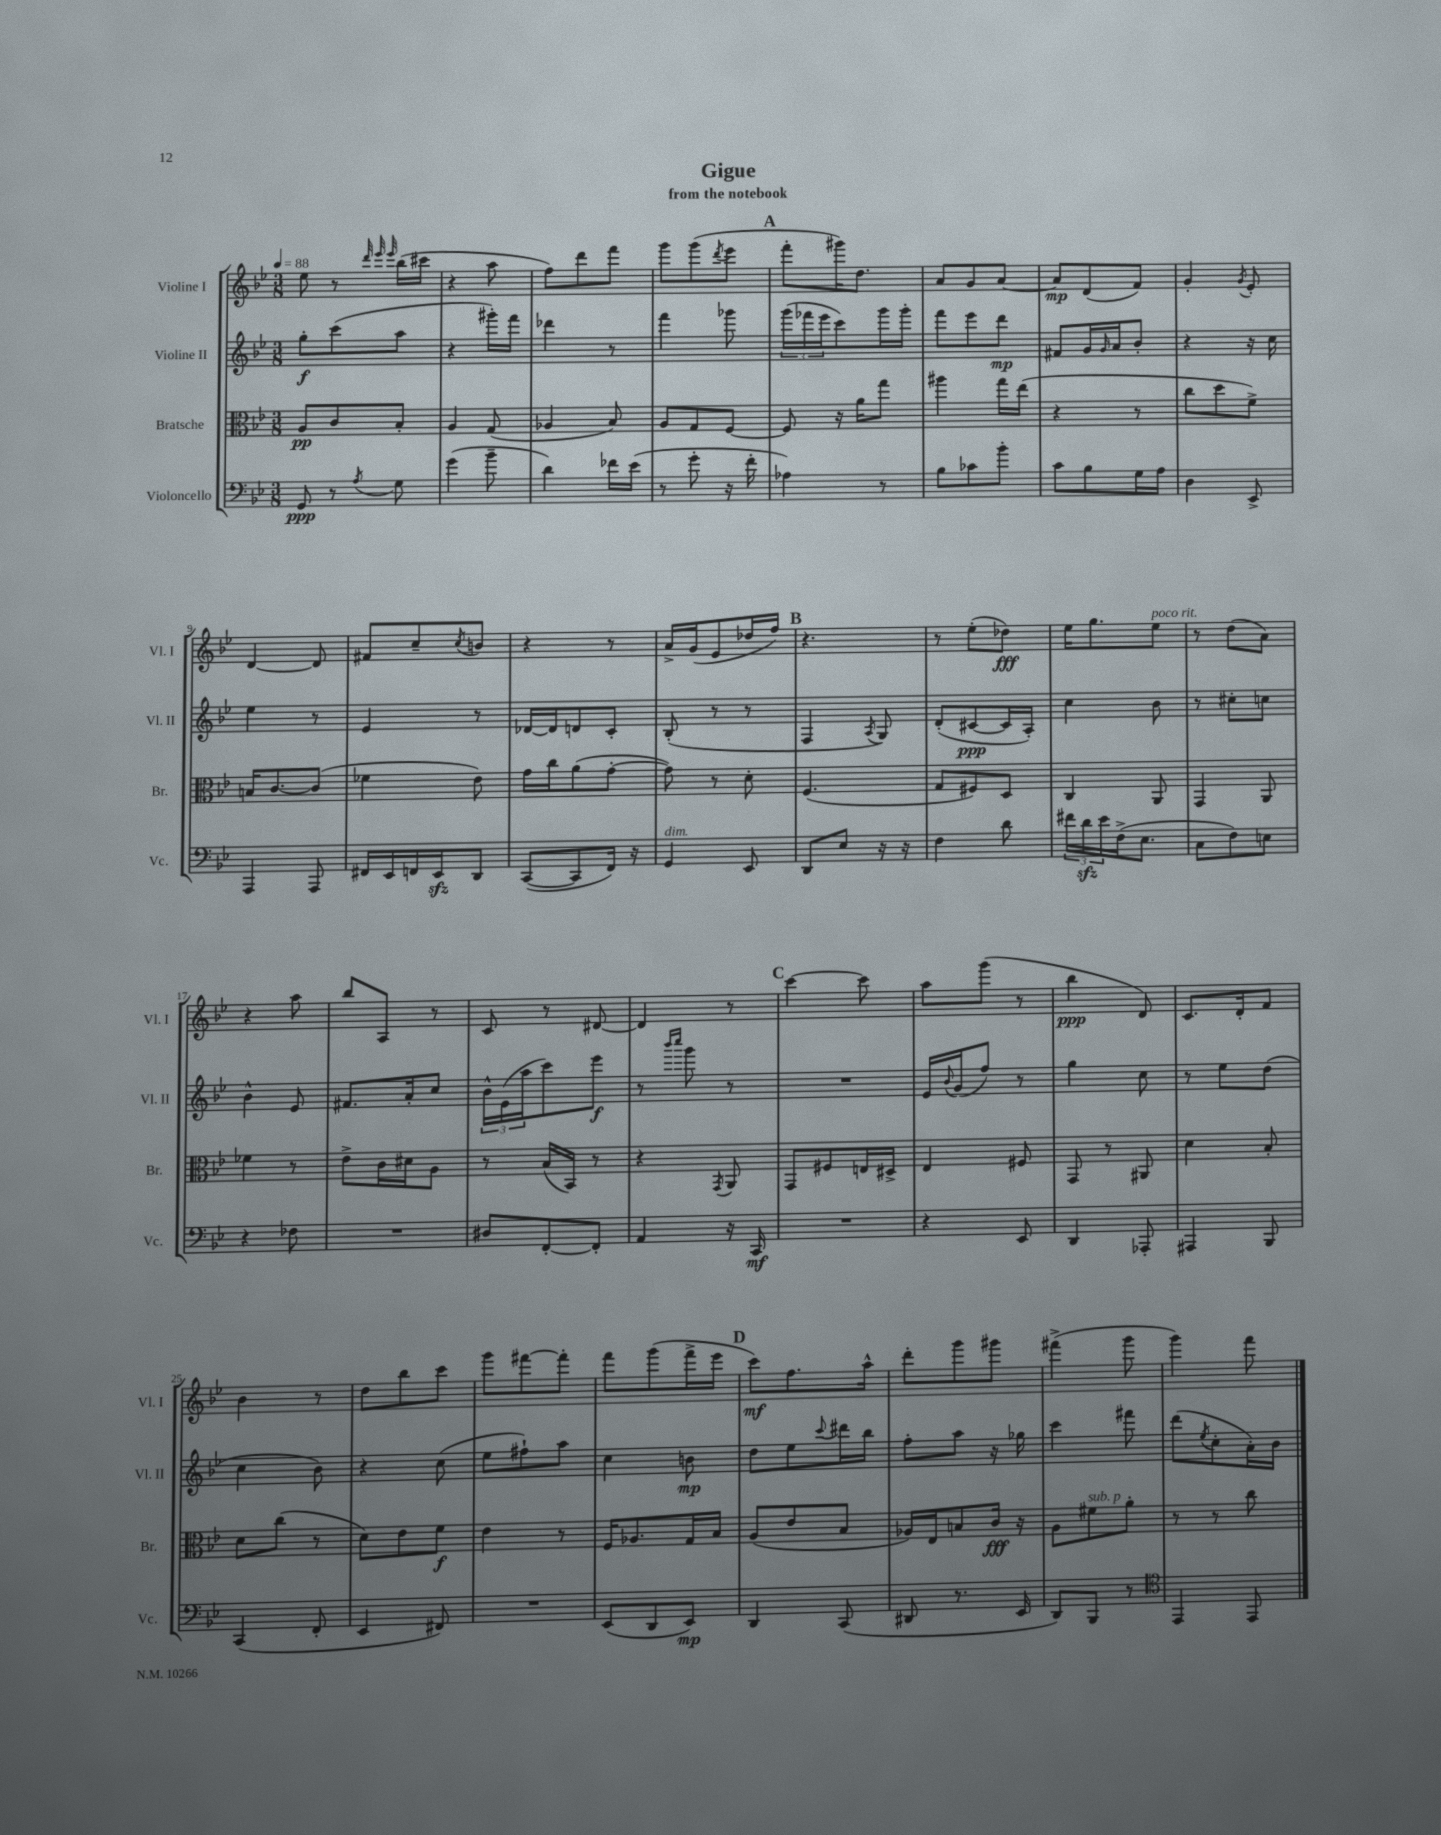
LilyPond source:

\header { title = "Gigue" subtitle = "from the notebook" }
<<
\new StaffGroup <<
\new Staff = "s0" \with { instrumentName = "Violine I" shortInstrumentName = "Vl. I" } {
    \clef treble \key bes \major \numericTimeSignature \time 3/8 \tempo 4 = 88
    ees''8 r8 \grace { d'''32 ees'''32 ees'''32 } bes''16( cis'''16 |
    r4 a''8 |
    f''8) d'''8 f'''8 |
    g'''8 g'''8( \acciaccatura { d'''8 } ees'''8 |
    \mark \markup { \bold "A" } f'''8-. gis'''16) d''8. |
    a'8 g'8 a'8~ |
    a'8\mp d'8( f'8) |
    g'4-. \acciaccatura { g'8 } ees'8-. |
    d'4~ d'8 |
    fis'8 c''8-- \acciaccatura { c''8 } b'8 |
    r4 r8 |
    a'16-> g'16( ees'8 des''16 f''16) |
    \mark \markup { \bold "B" } r4. |
    r8 ees''8-.( des''8\fff) |
    ees''16 g''8. ees''8^\markup { \italic "poco rit." } |
    r8 d''8( a'8) |
    r4 a''8 |
    bes''8 a8 r8 |
    c'8 r8 dis'8~ |
    dis'4 r8 |
    \mark \markup { \bold "C" } c'''4~ c'''8 |
    a''8 g'''8( r8 |
    bes''4\ppp d'8) |
    c'8. d'16-. f'8 |
    bes'4 r8 |
    d''8 bes''8 c'''8 |
    g'''8 fis'''8~ fis'''8-. |
    f'''8 g'''8( f'''16-> ees'''16 |
    \mark \markup { \bold "D" } c'''8\mf) f''8. a''16-^ |
    d'''8-. g'''8 gis'''8 |
    fis'''4->( g'''8 |
    g'''4) f'''8 \bar "|." |
}
\new Staff = "s1" \with { instrumentName = "Violine II" shortInstrumentName = "Vl. II" } {
    \clef treble \key bes \major \numericTimeSignature \time 3/8
    g''8-.\f c'''8( a''8 |
    r4 gis'''16-.) f'''16 |
    des'''4 r8 |
    f'''4 ges'''8 |
    \mark \markup { \bold "A" } \tuplet 3/2 { g'''16( fes'''16 ees'''16 } c'''8) g'''16 g'''16-. |
    f'''8 ees'''8 d'''8\mp |
    fis'8 g'16 \grace { g'16 } a'16 bes'8-. |
    r4 r16 c''16 |
    ees''4 r8 |
    ees'4 r8 |
    des'16~ des'16 d'8 c'8-. |
    bes8-.( r8 r8 |
    \mark \markup { \bold "B" } f4 \acciaccatura { a8 } g8) |
    d'8-.( cis'8~\ppp cis'16 a16-.) |
    c''4 bes'8 |
    r8 cis''8-. c''8 |
    bes'4-^ ees'8 |
    fis'8. a'16-. c''8 |
    \tuplet 3/2 { bes'16-^ ees'16( a''16 } c'''8) ees'''8\f |
    r8 \grace { bes'''16 c''''16 } g'''8 r8 |
    \mark \markup { \bold "C" } R4. |
    ees'16 \appoggiatura { bes'8 } g'16( f''8) r8 |
    g''4 c''8 |
    r8 ees''8 d''8( |
    c''4 bes'8) |
    r4 c''8( |
    ees''8 fis''8-!) a''8 |
    c''4 b'8\mp |
    \mark \markup { \bold "D" } d''8 ees''8 \appoggiatura { c'''8 } dis'''16 bes''16 |
    f''8-. a''8 r16 ges''16 |
    c'''4 fis'''8 |
    d'''8( \acciaccatura { ees''8 } c''8-. a'16-.) bes'16 \bar "|." |
}
\new Staff = "s2" \with { instrumentName = "Bratsche" shortInstrumentName = "Br." } {
    \clef alto \key bes \major \numericTimeSignature \time 3/8
    a8\pp c'8 bes8-. |
    a4 g8( |
    aes4 bes8) |
    a8 g8 f8~ |
    \mark \markup { \bold "A" } f8 r16 a'16 g''8 |
    ais''4 g''16 ees''16( |
    r4 r8 |
    c''8 d''8 f'8->) |
    b16 c'8.~ c'8( |
    fes'4 ees'8) |
    g'16 c''16 a'8( g'8~-. |
    g'8) r8 d'8-. |
    \mark \markup { \bold "B" } f4.( |
    g8 fis8) d8 |
    c4 a,8 |
    g,4 a,8 |
    fes'4 r8 |
    ees'8-> c'16 dis'16 a8 |
    r8 bes16( bes,16) r8 |
    r4 \acciaccatura { g,8 } a,8 |
    \mark \markup { \bold "C" } g,8 fis8 e16 dis16-> |
    ees4 fis8 |
    g,8 r8 ais,8 |
    d'4 bes8-. |
    d'8 c''8( r8 |
    d'8) ees'8 f'8\f |
    ees'4 r8 |
    f16 aes8. g16 bes16 |
    \mark \markup { \bold "D" } a8( ees'8 bes8 |
    aes16) ees16 b8 c'16\fff r16 |
    a8 fis'8^\markup { \italic "sub. p" } a'8-. |
    r8 r8 c''8 \bar "|." |
}
\new Staff = "s3" \with { instrumentName = "Violoncello" shortInstrumentName = "Vc." } {
    \clef bass \key bes \major \numericTimeSignature \time 3/8
    g,8\ppp r8 \acciaccatura { a8 } g8 |
    g'4( bes'8-- |
    d'4) fes'16 ees'16( |
    r8 g'8-. r16 f'16-. |
    \mark \markup { \bold "A" } aes4) r8 |
    bes8 ces'8 bes'8-. |
    c'8 bes8 g16 a16 |
    d4 ees,8-> |
    a,,4 a,,8 |
    fis,16 ees,16 f,16 ees,16\sfz d,8 |
    c,8~( c,8 f,16) r16 |
    g,4^\markup { \italic "dim." } ees,8 |
    \mark \markup { \bold "B" } d,8 ees8 r16 r16 |
    f4 d'8 |
    \tuplet 3/2 { fis'16 d'16\sfz ees'16 } f16->( ees8. |
    c8 f8) e8 |
    r4 fes8 |
    R4. |
    dis8 f,8~-. f,8-. |
    a,4 r16 c,16\mf |
    \mark \markup { \bold "C" } R4. |
    r4 ees,8 |
    d,4 aes,,8-. |
    ais,,4 bes,,8 |
    c,4( f,8-. |
    ees,4 fis,8) |
    R4. |
    ees,8( d,8 ees,8\mp) |
    \mark \markup { \bold "D" } d,4 c,8( |
    dis,8 r8. ees,16 |
    d,8) bes,,8 r8 |
    \clef tenor ees,4 ees,8 \bar "|." |
}
>>
>>
